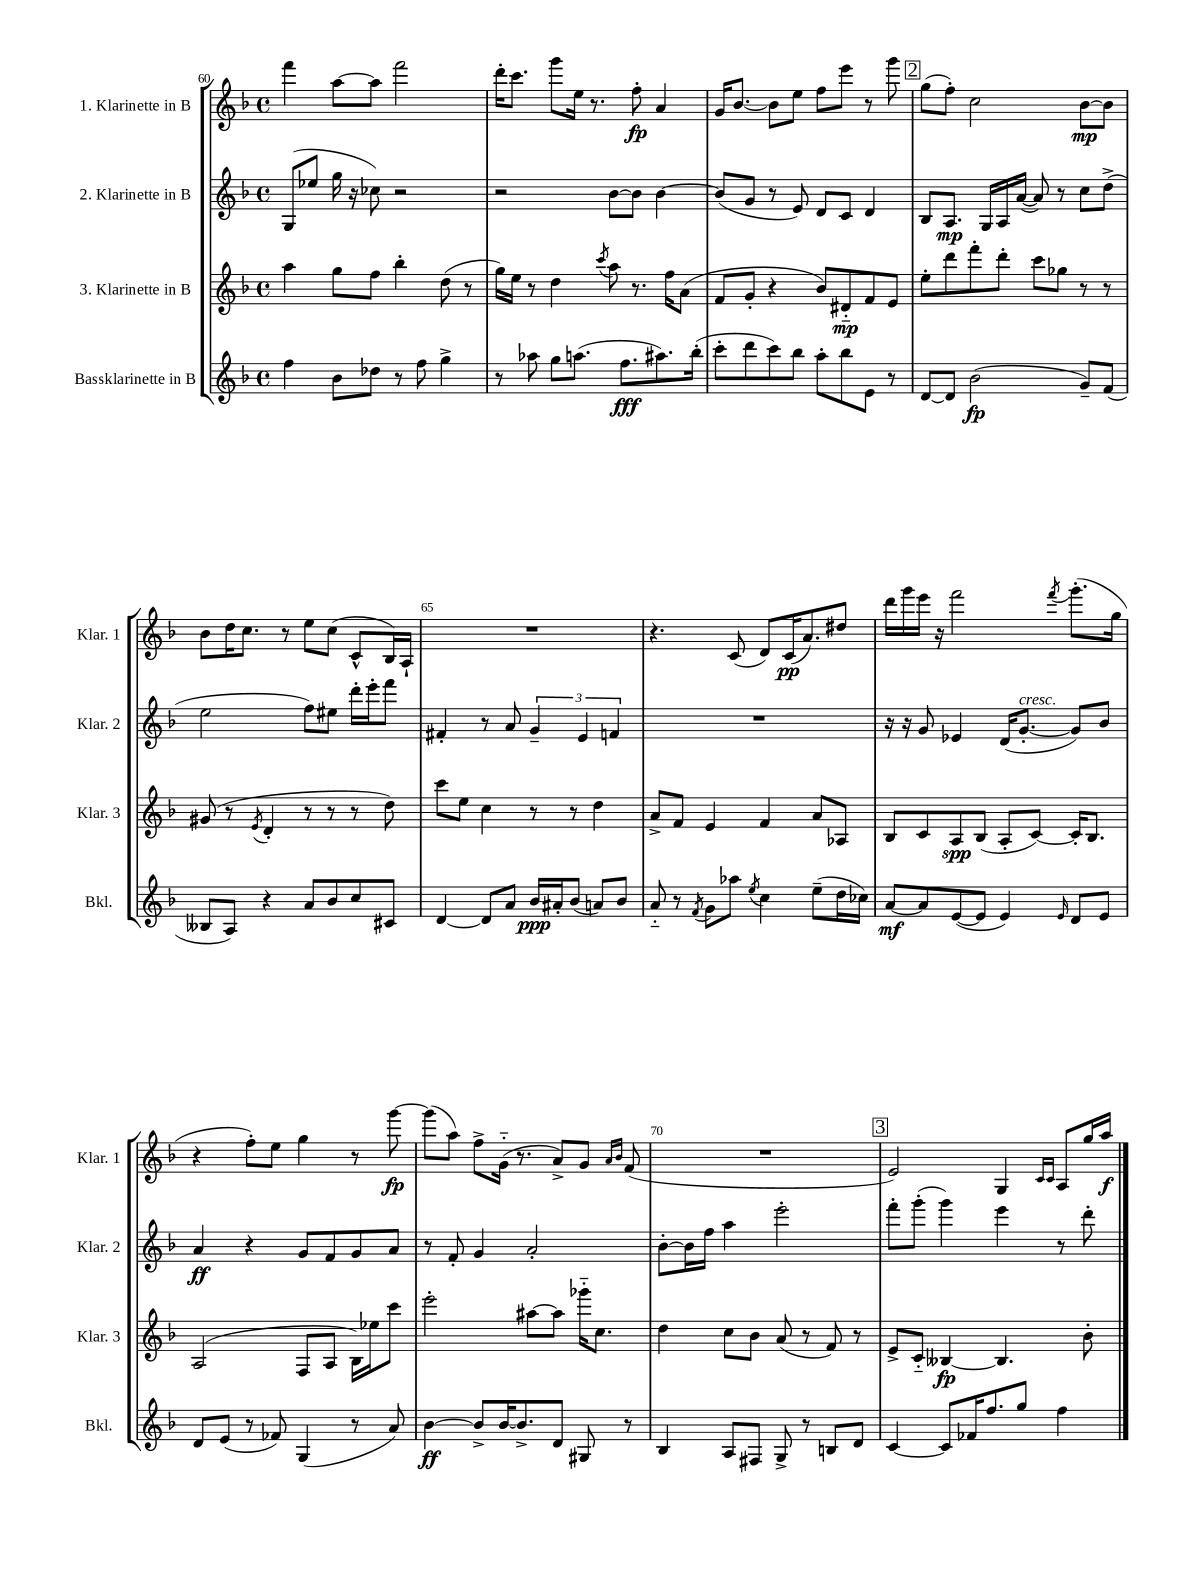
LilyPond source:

<<
\new StaffGroup <<
\new Staff = "s0" \with { instrumentName = "1. Klarinette in B" shortInstrumentName = "Klar. 1" } {
    \clef treble \key f \major \defaultTimeSignature \time 4/4
    f'''4 a''8~ a''8 f'''2 |
    d'''16-. c'''8. g'''8 e''16 r8. f''8-.\fp a'4 |
    g'16 bes'8.~ bes'8 e''8 f''8 e'''8 r8 g'''8 |
    \mark \markup { \box "2" } g''8( f''8-.) c''2 bes'8~\mp bes'8 |
    bes'8 d''16 c''8. r8 e''8 c''8( c'8-^ bes16) a16-! |
    R1 |
    r4. c'8( d'8) c'16\pp( a'8.) dis''8 |
    d'''16 g'''16 e'''16 r16 f'''2 \acciaccatura { f'''8 } g'''8.-.( g''16 |
    r4 f''8-.) e''8 g''4 r8 g'''8~\fp |
    g'''8( a''8) f''8-> g'16-_( r8. a'8->) g'8 \grace { a'16 bes'16 } f'8( |
    R1 |
    \mark \markup { \box "3" } e'2) g4 \grace { c'16 c'16 } a8 g''16 a''16\f \bar "|." |
}
\new Staff = "s1" \with { instrumentName = "2. Klarinette in B" shortInstrumentName = "Klar. 2" } {
    \clef treble \key f \major \defaultTimeSignature \time 4/4
    g8( ees''8 g''16 r16 ces''8) r2 |
    r2 bes'8~ bes'8 bes'4~ |
    bes'8( g'8 r8 e'8) d'8 c'8 d'4 |
    \mark \markup { \box "2" } bes8 a8.\mp g16 a16 a'16~( a'8) r8 c''8 d''8->( |
    e''2 f''8) eis''8 d'''16-. e'''16-. f'''8 |
    fis'4-. r8 a'8 \tuplet 3/2 { g'4-- e'4 f'4 } |
    R1 |
    r16 r16 g'8 ees'4 d'16( g'8.~-.^\markup { \italic "cresc." } g'8) bes'8 |
    a'4\ff r4 g'8 f'8 g'8 a'8 |
    r8 f'8-. g'4 a'2-. |
    bes'8~-. bes'16 f''16 a''4 e'''2-. |
    \mark \markup { \box "3" } f'''8-. g'''8-.( g'''4) e'''4 r8 d'''8-. \bar "|." |
}
\new Staff = "s2" \with { instrumentName = "3. Klarinette in B" shortInstrumentName = "Klar. 3" } {
    \clef treble \key f \major \defaultTimeSignature \time 4/4
    a''4 g''8 f''8 bes''4-. d''8( r8 |
    g''16) e''16 r8 d''4 \acciaccatura { c'''8 } a''8 r8. f''16 a'8( |
    f'8 g'8-. r4 bes'8) dis'8-_\mp f'8 e'8 |
    \mark \markup { \box "2" } e''8-. d'''8 f'''8-. d'''8-. c'''8 ges''8 r8 r8 |
    gis'8( r8 \acciaccatura { e'8 } d'4-. r8 r8 r8 d''8) |
    c'''8 e''8 c''4 r8 r8 d''4 |
    a'8-> f'8 e'4 f'4 a'8 aes8 |
    bes8 c'8 a8\spp bes8( a8-. c'8~) c'16-. bes8. |
    a2( f8 a8 bes16) ees''16 c'''8 |
    e'''2-. ais''8~ ais''8 ges'''16-_ c''8. |
    d''4 c''8 bes'8 a'8( r8 f'8) r8 |
    \mark \markup { \box "3" } e'8-> c'8-_ beses4~\fp beses4. bes'8-. \bar "|." |
}
\new Staff = "s3" \with { instrumentName = "Bassklarinette in B" shortInstrumentName = "Bkl." } {
    \clef treble \key f \major \defaultTimeSignature \time 4/4
    f''4 bes'8 des''8 r8 f''8 g''4-> |
    r8 aes''8 g''8 a''8.( f''8.\fff ais''8.) bes''16-.( |
    c'''8-. d'''8 c'''8) bes''8 a''8-. bes''8 e'8 r8 |
    \mark \markup { \box "2" } d'8~ d'8 bes'2\fp( g'8--) f'8( |
    beses8 a8) r4 a'8 bes'8 c''8 cis'8 |
    d'4~ d'8 a'8 bes'16\ppp ais'16-. bes'8( a'8) bes'8 |
    a'8-_ r8 \acciaccatura { f'8 } g'8 aes''8 \acciaccatura { e''8 } c''4 e''8--( d''16 ces''16) |
    a'8~\mf a'8 e'8~( e'8 e'4) \grace { e'16 } d'8 e'8 |
    d'8 e'8( r8 fes'8) g4( r8 a'8) |
    bes'4~\ff bes'8-> bes'16~ bes'8.-> d'8 gis8 r8 |
    bes4 a8 fis8 g8-> r8 b8 d'8 |
    \mark \markup { \box "3" } c'4~ c'8 fes'16 f''8. g''8 f''4 \bar "|." |
}
>>
>>
\layout { \context { \Score currentBarNumber = #60 \override BarNumber.break-visibility = ##(#f #t #t) barNumberVisibility = #(every-nth-bar-number-visible 5) } }
